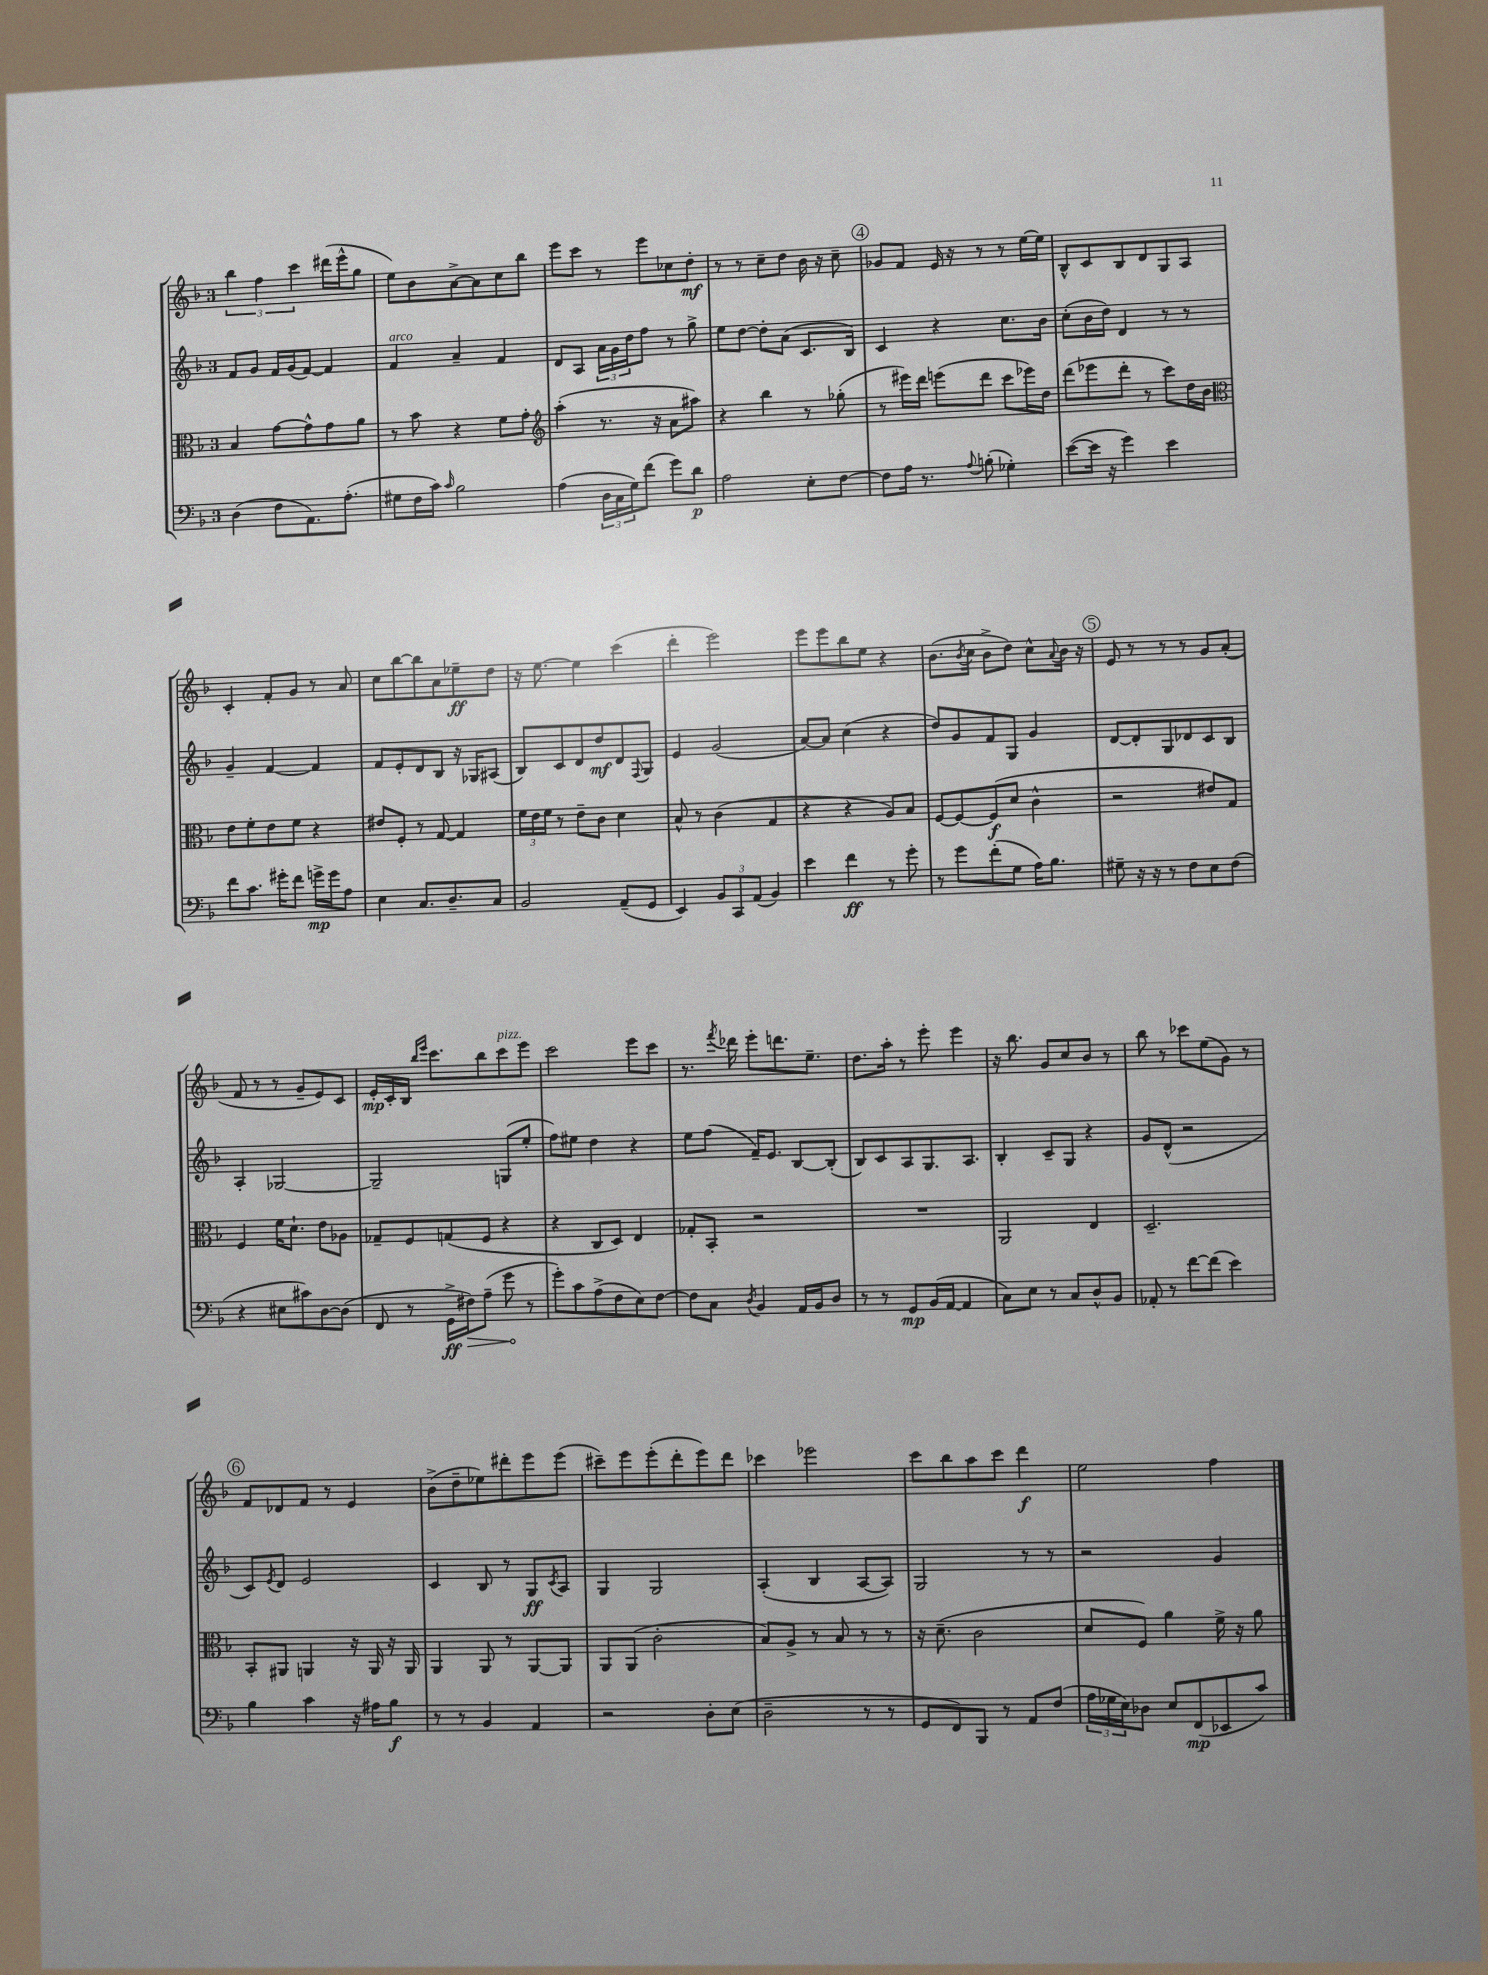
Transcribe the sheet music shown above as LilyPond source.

<<
\new StaffGroup <<
\new Staff = "s0" {
    \clef treble \key f \major \once \override Staff.TimeSignature.style = #'single-digit \time 3/4
    \tuplet 3/2 { bes''4 f''4 c'''4 } dis'''16( e'''16-^ g''8 |
    e''8) bes'8 a'8~-> a'8 c''8 bes''8 |
    e'''8 c'''8 r8 e'''8 ces''8 d''8-.\mf |
    r8 r8 c''8-- d''8 bes'16 r16 c''8-- |
    \mark \markup { \circle "4" } ges'8 f'8 e'16 r16 r8 r8 e''16~ e''16 |
    bes8-^ c'8 bes8 d'8 g8 a8 |
    c'4-. f'8-. g'8 r8 a'8 |
    c''8 bes''8~ bes''8 a'8 ees''8--\ff d''8 |
    r16 e''8.~ e''4 c'''4( |
    d'''4-. e'''2) |
    e'''8 e'''8 bes''8 e''8 r4 |
    bes'8.( \acciaccatura { bes'8 } c''16 bes'8-> d''8) c''8-^ \appoggiatura { a'8 } bes'16 r16 |
    \mark \markup { \circle "5" } e'8 r8 r8 r8 g'8 a'8-.( |
    f'8 r8 r8 g'8-- e'8) c'8 |
    e'16-.\mp c'16-. bes16 \grace { bes''16 e'''16 } c'''8. bes''8 c'''8^\markup { \italic "pizz." } e'''8 |
    c'''2 e'''8 c'''8 |
    r8. \acciaccatura { f'''8 } des'''16 e'''8-. d'''8. e''8.-- |
    d''8. a''16-. r8 e'''8-. e'''4 |
    r16 bes''8. g'8 c''8 bes'8 r8 |
    bes''8 r8 ces'''8 e''8( g'8) r8 |
    \mark \markup { \circle "6" } f'8 des'8 f'8 r8 e'4 |
    bes'8->( d''8-- ees''8) dis'''8-. e'''8 e'''8( |
    cis'''8--) e'''8 e'''8-.( d'''8-. e'''8) d'''8 |
    ces'''4 ees'''2 |
    c'''8 bes''8 a''8 c'''8 d'''4\f |
    e''2 f''4 \bar "|." |
}
\new Staff = "s1" {
    \clef treble \key f \major \once \override Staff.TimeSignature.style = #'single-digit \time 3/4
    f'8 g'8 f'16 g'16( f'8~) f'4 |
    f'4^\markup { \italic "arco" } a'4-- f'4 |
    d'8 a8 \tuplet 3/2 { a'16 g'16 d''16 } f''8 r8 g''8-> |
    e''8 d''8~ d''8-. a'8( c'8. bes16) |
    \mark \markup { \circle "4" } c'4 r4 c''8. bes'16 |
    c''8-.( bes'16 d''16) d'4 r8 r8 |
    g'4-- f'4~ f'4 |
    f'8 e'8-. d'8 bes8 r16 ges16 ais8( |
    bes8) c'8 d'8 d''8\mf d'8 \appoggiatura { f8 } g8 |
    e'4 g'2( |
    a'8~) a'8 c''4( r4 |
    d''8) g'8 f'8 g8 g'4 |
    \mark \markup { \circle "5" } d'8~ d'8-. g8 des'8 c'8 bes8 |
    a4-. ges2~ |
    ges2-- g8( e''8-. |
    f''8) eis''8 d''4 r4 |
    e''8 f''8( f'16--) e'8. bes8~ bes8-.( |
    bes8) c'8 a8 g8. a8. |
    bes4-. c'8-- g8 r4 |
    g'8 d'8-^( r2 |
    \mark \markup { \circle "6" } c'8) \acciaccatura { e'8 } d'8 e'2 |
    c'4 bes8 r8 g8\ff \acciaccatura { c'8 } a8 |
    g4 g2 |
    a4-.( bes4 a8~ a8) |
    g2 r8 r8 |
    r2 g'4 \bar "|." |
}
\new Staff = "s2" {
    \clef alto \key f \major \once \override Staff.TimeSignature.style = #'single-digit \time 3/4
    bes4 g'8~ g'8-^ g'8 a'8 |
    r8 bes'8 r4 f'8 g'8-. |
    \clef treble a''4-.( r8. r16 a'8 ais''8) |
    r4 bes''4 r8 ges''8-.( |
    \mark \markup { \circle "4" } r8 eis'''16) d'''16 e'''8( d'''8 c'''8 ees'''16) d''16 |
    d'''8( ees'''8 d'''8-. r8 c'''8) d''16 bes'16 |
    \clef alto e'8 f'8-. e'8 f'8 r4 |
    eis'8 f8-. r8 g8~ g4 |
    \tuplet 3/2 { f'16 e'16 f'16 } r8 e'8-- c'8 d'4 |
    bes8-^ r8 c'4( g4 |
    r4 r4 a8) bes8 |
    f8~ f8~ f8\f( d'8 c'4-^ |
    \mark \markup { \circle "5" } r2 eis'8) g8 |
    f4 f'16 d'8.-! e'8 aes8 |
    ges8-- f8 g8( f8 r4 |
    r4 c8 d8) e4 |
    ges8-. bes,8-. r2 |
    R2. |
    a,2 e4 |
    d2.-- |
    \mark \markup { \circle "6" } bes,8-. ais,8 a,4 r16 a,16 r16 a,16 |
    a,4 a,8 r8 a,8~ a,8 |
    a,8 a,8( c'2-. |
    bes8) a8-> r8 bes8 r8 r8 |
    r16 d'8.--( c'2 |
    d'8 f8) a'4 f'16-> r16 a'8 \bar "|." |
}
\new Staff = "s3" {
    \clef bass \key f \major \once \override Staff.TimeSignature.style = #'single-digit \time 3/4
    d4( f8 a,8.) a8.-.( |
    gis8 f16 c'16) \grace { c'16 } bes2 |
    a4( \tuplet 3/2 { d16 c16 g16) } f'8( g'8) d'8\p |
    a2 e8-. f8~ |
    \mark \markup { \circle "4" } f8 a16 r8. \appoggiatura { a8 } b8-.( ges4-.) |
    e'8~( e'16 r16 g'4) e'4 |
    f'8 c'8. gis'16-. f'8 g'16->\mp g'16 a8 |
    e4 c8. d8.-- c8 |
    bes,2 a,8--( g,8 |
    e,4) \tuplet 3/2 { bes,8 c,8 a,8( } bes,4) |
    e'4 f'4\ff r8 g'8-. |
    r8 g'8 f'8-.( g8 a16) bes8. |
    \mark \markup { \circle "5" } gis8-- r16 r16 r8 f8 e8 f8( |
    r4 eis8 cis'8) d8~ d8( |
    f,8 r8 g,16->\ff \once \override Hairpin.circled-tip = ##t fis16\>) a8--( g'8\! r8 |
    g'8-.) c'8 a8->( f8 e8) f8~ |
    f8 c8 \acciaccatura { d8 } bes,4 a,16 bes,16 d8 |
    r8 r8 g,8\mp bes,16( a,16~ a,4 |
    c8) e8 r8 c8 d8-^ bes,8 |
    aes,8-. r8 f'8~ f'8( e'4) |
    \mark \markup { \circle "6" } bes4 c'4 r16 ais16 bes8\f |
    r8 r8 bes,4 a,4 |
    r2 d8-. e8( |
    d2-- r8 r8 |
    g,8 f,8) bes,,8 r8 a,8 f8( |
    \tuplet 3/2 { a16 ges16 e16) } des8 e8 f,8\mp( ees,8 c'8) \bar "|." |
}
>>
>>
\layout { \context { \Score \remove "Bar_number_engraver" } }
